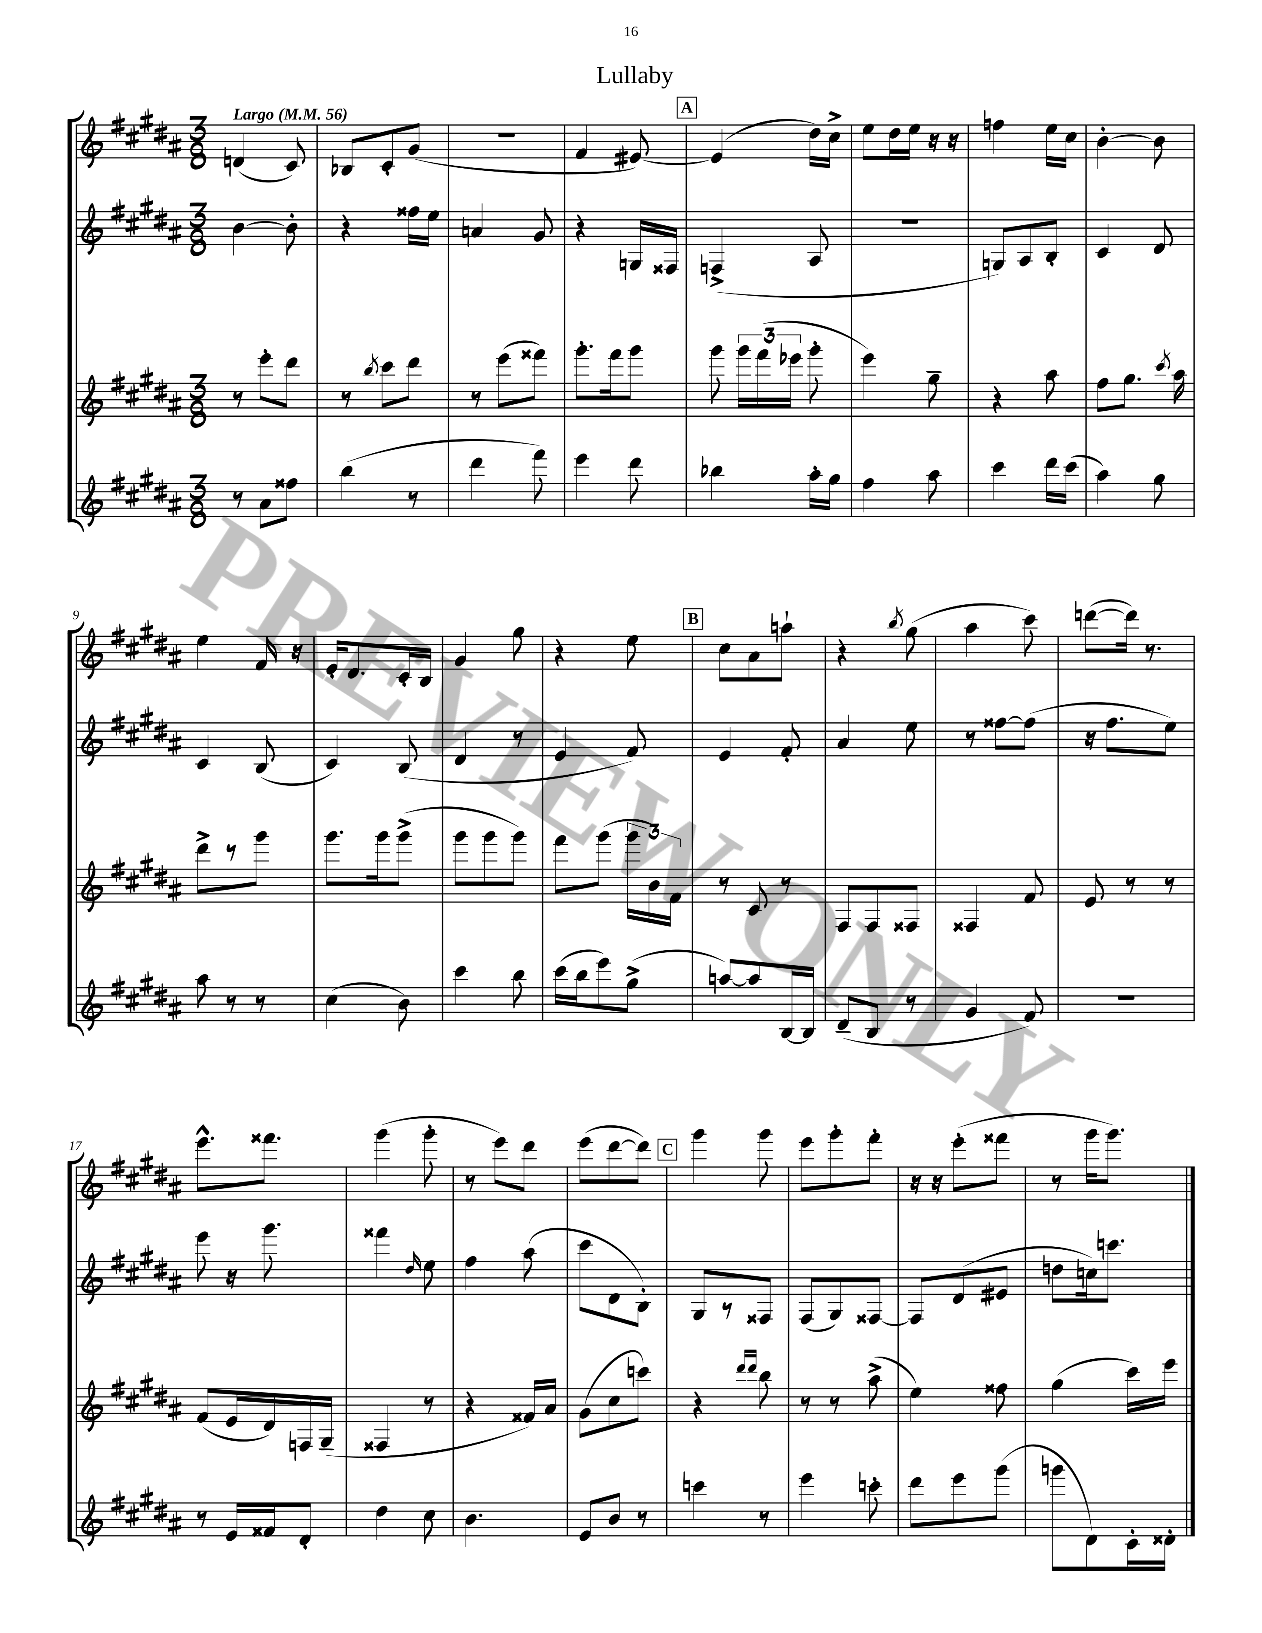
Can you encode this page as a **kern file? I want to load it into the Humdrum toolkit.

**kern	**kern	**kern	**kern
*staff4	*staff3	*staff2	*staff1
*clefG2	*clefG2	*clefG2	*clefG2
*k[f#c#g#d#a#]	*k[f#c#g#d#a#]	*k[f#c#g#d#a#]	*k[f#c#g#d#a#]
*M3/8	*M3/8	*M3/8	*M3/8
*MM56	*MM56	*MM56	*MM56
8r	8r	[4b	(4d
8a#	8eee'	.	.
8ff##	8ddd#	8b']	8c#)
=	=	=	=
(4bb	8r	4r	8B-
.	8qbb	.	.
.	8ccc#	.	8c#'
8r	8ddd#	16ff##	(8g#
.	.	16ee	.
=	=	=	=
4ddd#	8r	4a	4.r
.	(8eee	.	.
8fff#)	8fff##)	8g#	.
=	=	=	=
4eee	8.ggg#'	4r	4f#
.	16fff#	.	.
8ddd#	8ggg#	16G	[8e#)
.	.	16F##	.
=	=	=	=
4bb-	8ggg#	(4F^	(4e#]
.	24ggg#	.	.
.	(24fff#	.	.
.	24eee-	.	.
16aa#'	8ggg#'	8A#	16dd#)
16gg#	.	.	16cc#^
=	=	=	=
4ff#	4eee)	4.r	8ee
.	.	.	16dd#
.	.	.	16ee
8aa#	8gg#~	.	16r
.	.	.	16r
=	=	=	=
4ccc#	4r	8G)	4ff
.	.	8A#	.
16ddd#	8aa#	8B'	16ee
(16ccc#	.	.	16cc#
=	=	=	=
4aa#)	8ff#	4c#	[4b'
.	8.gg#	.	.
8gg#	.	8d#	8b]
.	8qccc#	.	.
.	16aa#	.	.
=	=	=	=
8aa#	8ddd#^	4c#	4ee
8r	8r	.	.
8r	8ggg#	(8B	16f#
.	.	.	16r
=	=	=	=
(4cc#	8.ggg#	4c#)	16e'
.	.	.	8.d#
.	16ggg#	.	.
8b)	(8ggg#^	(8B	16c#'
.	.	.	16B
=	=	=	=
4ccc#	8ggg#	4d#	4g#
.	8ggg#	.	.
8bb	8ggg#)	8r	8gg#
=	=	=	=
(16ccc#	8fff#	4e	4r
16bb	.	.	.
8eee)	(8ggg#	.	.
(8gg#^	24ggg#	8f#)	8ee
.	24b)	.	.
.	24f#	.	.
=	=	=	=
[8aa)	8r	4e	8cc#
8aa]	8c#	.	8a#
[16B	8r	8f#'	8aa`
16B]	.	.	.
=	=	=	=
(8d#~	8F#	4a#	4r
8B	8F#	.	.
.	.	.	8qbb
8r	8F##	8ee	(8gg#
=	=	=	=
4g#	4F##	8r	4aa#
.	.	[8ff##	.
8f#)	8f#	(8ff##]	8ccc#)
=	=	=	=
4.r	8e	16r	([8ddd
.	.	8.ff#	.
.	8r	.	16ddd])
.	.	.	8.r
.	8r	8ee)	.
=	=	=	=
8r	(8f#	8eee	8.eee^^
16e	16e	16r	.
16f##	16d#)	8.ggg#	8.fff##
8d#'	16F	.	.
.	(16G#~	.	.
=	=	=	=
4dd#	4F##	4fff##	(4ggg#
.	.	16qqdd#	.
8cc#	8r	8ee	8ggg#'
=	=	=	=
4.b	4r	4ff#	8r
.	.	.	8eee)
.	16f##)	(8aa#	8ddd#
.	16a#	.	.
=	=	=	=
8e	(8g#	8ccc#	(8eee
8b	8cc#	8d#	[8ddd#
8r	8ccc)	8B')	8ddd#])
=	=	=	=
4ccc	4r	8G#	4ggg#
.	.	8r	.
.	16qqddd#	.	.
.	16qqddd#	.	.
8r	8bb	8F##	8ggg#
=	=	=	=
4eee	8r	(8F#	8eee
.	8r	8G#)	8ggg#'
8ccc'	(8aa#^	[8F##	8fff#'
=	=	=	=
8ddd#	4ee)	8F##]	16r
.	.	.	16r
8eee	.	(8d#	(8eee'
(8ggg#	8ff##	8e#	8fff##
=	=	=	=
8ggg	(4gg#	8dd	8r
8d#)	.	16cc)	16ggg#
.	.	8.ccc	8.ggg#)
16c#'	16ccc#)	.	.
16d##'	16eee	.	.
==	==	==	==
*-	*-	*-	*-
